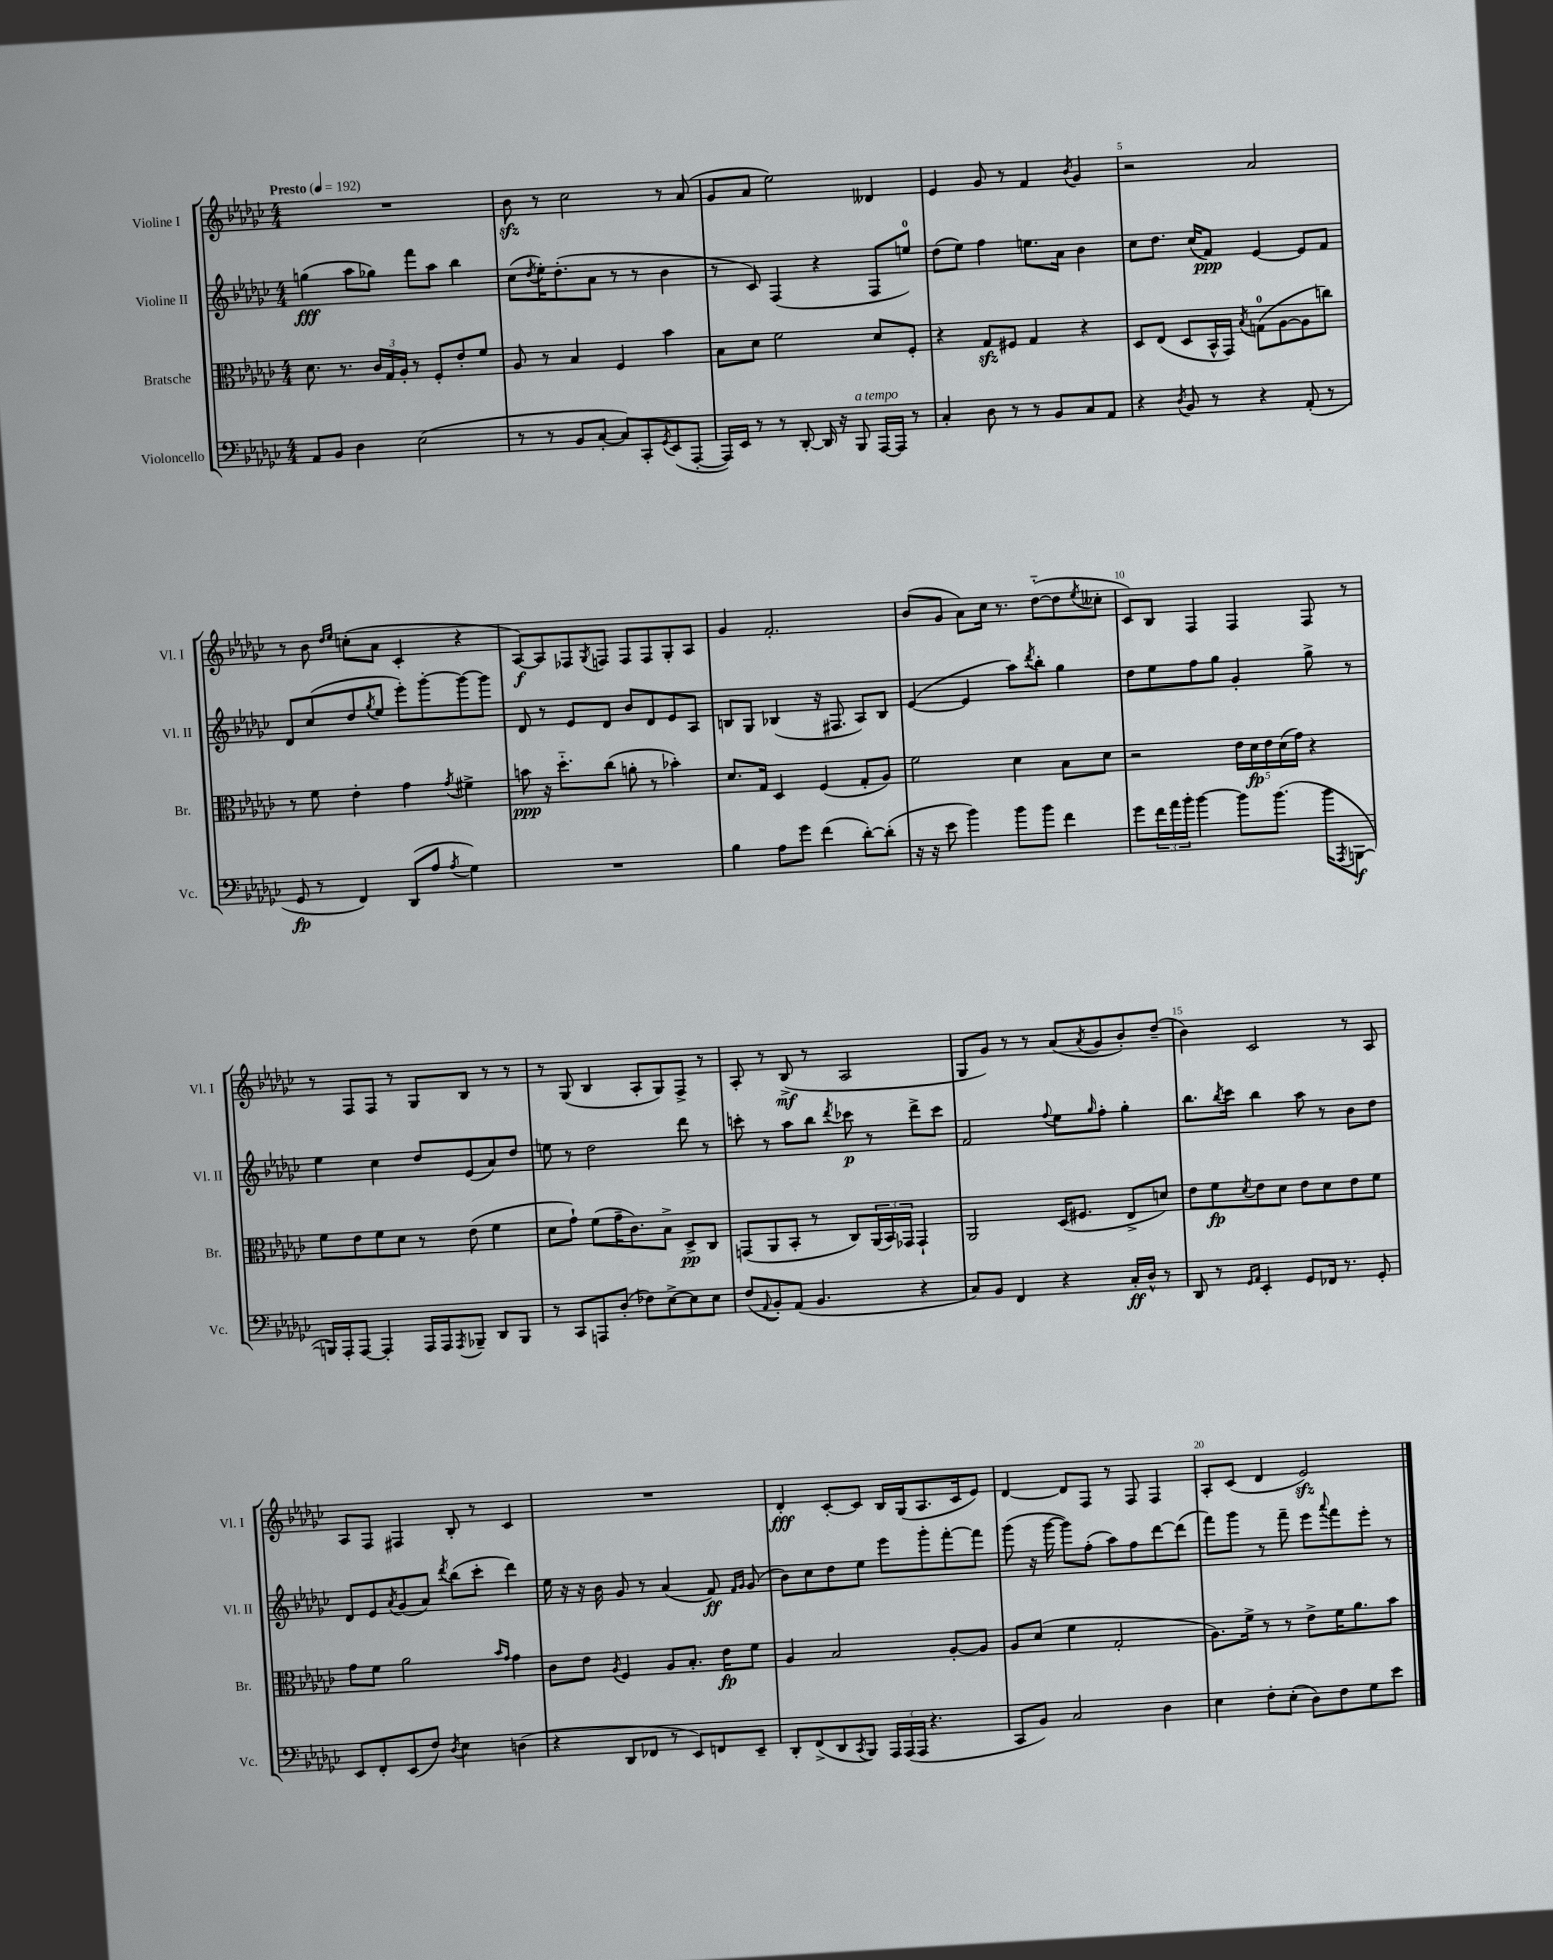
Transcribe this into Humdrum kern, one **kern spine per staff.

**kern	**dynam	**kern	**dynam	**kern	**dynam	**kern	**dynam
*part4	*part4	*part3	*part3	*part2	*part2	*part1	*part1
*staff4	*staff4	*staff3	*staff3	*staff2	*staff2	*staff1	*staff1
*I"Violoncello	*	*I"Bratsche	*	*I"Violine II	*	*I"Violine I	*
*I'Vc.	*	*I'Br.	*	*I'Vl. II	*	*I'Vl. I	*
*clefF4	*	*clefC3	*	*clefG2	*	*clefG2	*
*k[b-e-a-d-g-c-]	*	*k[b-e-a-d-g-c-]	*	*k[b-e-a-d-g-c-]	*	*k[b-e-a-d-g-c-]	*
*M4/4	*	*M4/4	*	*M4/4	*	*M4/4	*
*MM192	*	*MM192	*	*MM192	*	*MM192	*
=1	=1	=1	=1	=1	=1	=1	=1
!	!	!	!	!	!	!LO:TX:a:B:t=Presto	!
8AA-/L	.	8.d-\	.	(4ggn\	fff	1r	.
8BB-/J	.	.	.	.	.	.	.
.	.	8.r	.	.	.	.	.
4D-\	.	.	.	8aa-\L	.	.	.
.	.	24c-/LL	.	8gg-X\J)	.	.	.
.	.	24G-/	.	.	.	.	.
.	.	24A-'/JJ	.	.	.	.	.
(2E-\	.	8r	.	8fff\L	.	.	.
.	.	8F'/L	.	8aa-\J	.	.	.
.	.	8e-'/	.	4bb-\	.	.	.
.	.	8f/J	.	.	.	.	.
=2	=2	=2	=2	=2	=2	=2	=2
8r	.	8A-/	.	(8cc-\L	.	8b-zz\	.
.	.	.	.	8qdd-/	.	.	.
8r	.	8r	.	16ee-'\K)	.	8r	.
.	.	.	.	(8.dd-'\	.	.	.
8BB-/L	.	4B-/	.	.	.	2cc-\	.
[8C-'/J	.	.	.	8a-\J	.	.	.
8C-/L])	.	4F/	.	8r	.	.	.
8CC-'/	.	.	.	8r	.	.	.
8qGG-/	.	.	.	.	.	.	.
(8EE-/	.	4b-\	.	4b-\	.	8r	.
[8AAA-'/J	.	.	.	.	.	(8a-/	.
=3	=3	=3	=3	=3	=3	=3	=3
16AAA-/LL])	.	8B-\L	.	8r	.	8g-/L	.
16EE-/JJ	.	.	.	.	.	.	.
8r	.	8d-\J	.	8c-/)	.	8a-/J	.
8r	.	2f\	.	(4F/	.	2ee-\)	.
[8DD-'/	.	.	.	.	.	.	.
16DD-/]	.	.	.	4r	.	.	.
16r	.	.	.	.	.	.	.
!LO:TX:a:i:t=a tempo	!	!	!	!	!	!	!
8BBB-/	.	.	.	.	.	.	.
[16AAA-/LL	.	8d-/L	.	8F/L	.	4d--X/	.
16AAA-/JJ]	.	.	.	.	.	.	.
8r	.	8F'/J	.	8een/J)	.	.	.
=4	=4	=4	=4	=4	=4	=4	=4
4C-'/	.	4r	.	(8dd-\L	.	4e-/	.
.	.	.	.	8ee-\J)	.	.	.
8D-\	.	8G-zz/L	.	4ff\	.	8g-/	.
8r	.	8F#X/J	.	.	.	8r	.
8r	.	4G-/	.	8.een\L	.	4f/	.
8BB-/L	.	.	.	.	.	.	.
.	.	.	.	16a-\Jk	.	.	.
.	.	.	.	.	.	8qb-/	.
8C-/	.	4r	.	4b-\	.	4g-/	.
8AA-/J	.	.	.	.	.	.	.
=5	=5	=5	=5	=5	=5	=5	=5
4r	.	8D-/L	.	8cc-\L	.	2r	.
.	.	(8E-/J	.	8.dd-\J	.	.	.
8qD-/	.	.	.	.	.	.	.
8BB-/	.	8D-/L	.	.	.	.	.
.	.	.	.	(16cc-/KL	.	.	.
8r	.	16BB-^^/L	.	8f/J)	ppp	.	.
.	.	16GG-/JJ)	.	.	.	.	.
.	.	8qB-/	.	.	.	.	.
4r	.	(8Gn\L	.	[4e-/	.	2a-/	.
.	.	[8A-\	.	.	.	.	.
(8AA-'/	.	8A-\]	.	8e-/L]	.	.	.
8r	.	8ccn\J)	.	8f/J	.	.	.
!!LO:LB:g=z
=6	=6	=6	=6	=6	=6	=6	=6
8GG-/	fp	8r	.	8d-/L	.	8r	.
8r	.	8f\	.	(8cc-/	.	8b-\	.
.	.	.	.	.	.	16qqdd-/LL	.
.	.	.	.	.	.	16qqee-/JJ	.
4FF/)	.	4e-'\	.	8dd-/	.	(8ccn'\L	.
.	.	.	.	8qgg-/	.	.	.
.	.	.	.	8ee-/J	.	8a-\J	.
(8DD-/L	.	4g-\	.	8eee-'\L)	.	4c-'/	.
8A-/J	.	.	.	[8ggg-'\	.	.	.
8qA-/	.	8qg-/	.	.	.	.	.
4G-\)	.	4f#X^\	.	8ggg-\_	.	4r	.
.	.	.	.	8ggg-\J]	.	.	.
=7	=7	=7	=7	=7	=7	=7	=7
1r	.	8bn\	ppp	8d-/	.	[8A-/L)	f
.	.	16r	.	8r	.	8A-/]	.
.	.	8.dd-\L	.	.	.	.	.
.	.	.	.	8e-/L	.	8F-X/	.
.	.	.	.	.	.	8qG-/	.
.	.	(8cc-\J	.	8d-/J	.	8Fn/J	.
.	.	8an'\	.	8b-/L	.	8F/L	.
.	.	8r	.	8d-/	.	8F/	.
.	.	4b-X'\)	.	8e-/	.	8G-'/	.
.	.	.	.	8A-/J	.	8A-/J	.
=8	=8	=8	=8	=8	=8	=8	=8
4B-\	.	8.d-/L	.	8Bn/L	.	4g-/	.
.	.	.	.	8G-/J	.	.	.
.	.	16G-/Jk	.	.	.	.	.
8A-\L	.	4D-/	.	(4B-X/	.	2.f'/	.
8g-\J	.	.	.	.	.	.	.
(4f\	.	(4F/	.	16r	.	.	.
.	.	.	.	8.F#X/	.	.	.
[8d-'\L)	.	8G-'/L	.	8A-/L)	.	.	.
(8d-'\J]	.	8A-/J)	.	8B-/J	.	.	.
=9	=9	=9	=9	=9	=9	=9	=9
16r	.	2f\	.	([4e-/	.	(8b-/L	.
16r	.	.	.	.	.	.	.
8e-\	.	.	.	.	.	8g-/J	.
4b-\)	.	.	.	4e-/]	.	8a-\L)	.
.	.	.	.	.	.	16cc-\Jk	.
.	.	.	.	.	.	8.r	.
8b-\L	.	4d-\	.	8aa-\L)	.	.	.
.	.	.	.	8qddd-/	.	.	.
8b-\J	.	.	.	8bb-'\J	.	([8dd-\L	.
4f\	.	8B-\L	.	4gg-\	.	8dd-\]	.
.	.	.	.	.	.	8qee-/	.
.	.	8d-\J	.	.	.	8cc--X'\J	.
=10	=10	=10	=10	=10	=10	=10	=10
8g-\L	.	2r	.	8dd-\L	.	8c-/L)	.
24f\L	.	.	.	8ee-\	.	8B-/J	.
24a-\	.	.	.	.	.	.	.
24b-'\JJ	.	.	.	.	.	.	.
[4b-\	.	.	.	8ff\	.	4F/	.
.	.	.	.	8gg-\J	.	.	.
8b-\L]	.	20e-\LL	.	4g-'/	.	4F/	.
.	.	20d-\	fp	.	.	.	.
.	.	20e-\	.	.	.	.	.
(8.b-\J	.	.	.	.	.	.	.
.	.	(20d-\	.	.	.	.	.
.	.	20g-\JJ)	.	.	.	.	.
.	.	4r	.	8gg-^\	.	8F/	.
16b-\KL	.	.	.	.	.	.	.
8qAAA-/	.	.	.	.	.	.	.
[8BBBn\J	f	.	.	8r	.	8r	.
!!LO:LB:g=z
=11	=11	=11	=11	=11	=11	=11	=11
16BBBn/LL])	.	8f\L	.	4ee-\	.	8r	.
16AAA-'/J	.	.	.	.	.	.	.
[8AAA-/J	.	8e-\	.	.	.	8F/L	.
4AAA-'/]	.	8f\	.	4cc-\	.	8F/J	.
.	.	8d-\J	.	.	.	8r	.
16AAA-/LL	.	8r	.	8dd-/L	.	8G-/L	.
16AAA-/J	.	.	.	.	.	.	.
8qAAA-/	.	.	.	.	.	.	.
8BBB-X~/J	.	(8e-\	.	(8e-/	.	8B-/J	.
8DD-/L	.	4f\	.	8a-/)	.	8r	.
8BBB-/J	.	.	.	8dd-/J	.	8r	.
=12	=12	=12	=12	=12	=12	=12	=12
8r	.	8d-\L	.	8een\	.	8r	.
8CC-/L	.	8g-`\J)	.	8r	.	(8G-/	.
8AAAn/	.	(8f\L	.	2dd-\	.	4B-/	.
(8D-'/J	.	16g-~\K	.	.	.	.	.
.	.	8.c-\)	.	.	.	.	.
8F-X\L)	.	.	.	.	.	8A-'/L	.
[8E-^\	.	8B-^\J	.	.	.	8G-/)	.
8E-\]	.	8D-^/L	pp	8ddd-\	.	8F^/J	.
8E-\J	.	8C-/J	.	8r	.	8r	.
=13	=13	=13	=13	=13	=13	=13	=13
(8F/L	.	(8GGn/L	.	8cccn'\	.	8A-'/	.
8qqAA-/	.	.	.	.	.	.	.
8BB-'/)	.	8AA-/	.	8r	.	8r	.
(8AA-/J	.	8BB-'/J	.	8aa-\L	.	(8B-^/	mf
4.BB-/	.	8r	.	8bb-\J	.	8r	.
.	.	.	.	8qddd-/	.	.	.
.	.	8C-/L)	.	8ccc-X\	p	2A-/	.
.	.	(24AA-/L	.	8r	.	.	.
.	.	24BB-/)	.	.	.	.	.
.	.	24GG-X/JJ	.	.	.	.	.
4r	.	4GG-`/	.	8ddd-^\L	.	.	.
.	.	.	.	8ccc-\J	.	.	.
=14	=14	=14	=14	=14	=14	=14	=14
8C-/L)	.	2AA-/	.	2f/	.	8G-/L	.
8BB-/J	.	.	.	.	.	8g-/J)	.
4FF/	.	.	.	.	.	8r	.
.	.	.	.	.	.	8r	.
.	.	.	.	8qqff/	.	.	.
4r	.	(16D-/KL	.	8ee-\L	.	(8a-/L	.
.	.	8.F#X/J	.	.	.	.	.
.	.	.	.	16qqgg-/	.	8qa-/	.
.	.	.	.	8ff'\J	.	8g-/	.
16C-'/LL	ff	8E-^/L	.	4gg-'\	.	8b-'/)	.
16D-^^/JJ	.	.	.	.	.	.	.
8r	.	8dn/J)	.	.	.	(8dd-~/J	.
=15	=15	=15	=15	=15	=15	=15	=15
8DD-/	.	8e-\L	.	8.bb-\L	.	4b-\)	.
8r	.	8f\	fp	.	.	.	.
.	.	.	.	8qbb-/	.	.	.
.	.	.	.	16ccc-\Jk	.	.	.
16qqGG-/LL	.	.	.	.	.	.	.
16qqAA-/JJ	.	8qd-/	.	.	.	.	.
4EE-'/	.	8e-\	.	4bb-\	.	2c-/	.
.	.	8d-\J	.	.	.	.	.
8GG-/L	.	8e-\L	.	8aa-\	.	.	.
16FF-X/Jk	.	8d-\	.	8r	.	.	.
8.r	.	.	.	.	.	.	.
.	.	8e-\	.	8b-\L	.	8r	.
8GG-'/	.	8f\J	.	8dd-\J	.	8A-/	.
!!LO:LB:g=z
=16	=16	=16	=16	=16	=16	=16	=16
8EE-/L	.	8g-\L	.	8d-/L	.	8A-/L	.
8FF'/	.	8f\J	.	8e-/	.	8F/J	.
.	.	.	.	8qa-/	.	.	.
(8EE-/	.	2a-\	.	(8g-/	.	4F#X/	.
8F/J)	.	.	.	8a-/J)	.	.	.
8qD-/	.	.	.	8qddd-/	.	.	.
4E-\	.	.	.	(8bb-\L	.	8B-'/	.
.	.	.	.	8ccc-'\J	.	8r	.
.	.	16qqb-/LL	.	.	.	.	.
.	.	16qqg-/JJ	.	.	.	.	.
(4Dn\	.	4g-\	.	4ddd-\)	.	4c-/	.
=17	=17	=17	=17	=17	=17	=17	=17
4r	.	8c-\L	.	16ee-\	.	1r	.
.	.	.	.	16r	.	.	.
.	.	8e-\J	.	16r	.	.	.
.	.	.	.	16b-\	.	.	.
.	.	8qA-/	.	.	.	.	.
8DD-/L	.	4F/	.	8g-/	.	.	.
8FF-X/J	.	.	.	8r	.	.	.
8r	.	8A-/L	.	(4a-/	.	.	.
8EE-/L)	.	8.B-'/J	.	.	.	.	.
8FFn/	.	.	.	8f/)	ff	.	.
.	.	16e-\KL	fp	.	.	.	.
.	.	.	.	16qqf/LL	.	.	.
.	.	.	.	16qqg-/JJ	.	.	.
8EE-~/J	.	8f\J	.	(8g-/	.	.	.
=18	=18	=18	=18	=18	=18	=18	=18
8DD-'/L	.	4A-/	.	8b-\L)	.	4d-'/	fff
(8FF^/	.	.	.	8cc-\	.	.	.
8DD-/	.	2B-/	.	8dd-\	.	[8c-'/L	.
8qCC-/	.	.	.	.	.	.	.
8BBB-/J)	.	.	.	8ee-\J	.	8c-/J]	.
24AAA-/LL	.	.	.	8eee-\L	.	16B-/LL	.
(24AAA-/	.	.	.	.	.	.	.
.	.	.	.	.	.	(16G-/J	.
24AAA-/JJ	.	.	.	.	.	.	.
4.r	.	.	.	8ggg-'\	.	8.A-/	.
.	.	[8A-'/L	.	[8fff'\	.	.	.
.	.	.	.	.	.	16c-/k	.
.	.	8A-/J]	.	8fff\J]	.	8e-/J)	.
=19	=19	=19	=19	=19	=19	=19	=19
8CC-/L	.	8A-/L	.	(8ggg-\	.	[4d-/	.
8BB-/J)	.	(8d-/J	.	16r	.	.	.
.	.	.	.	[16ggg-\	.	.	.
2C-/	.	4f\	.	8ggg-\L])	.	8d-/L]	.
.	.	.	.	(8ff'\J	.	8F/J	.
.	.	2G-'/	.	8aa-\L)	.	8r	.
.	.	.	.	8ff\	.	8F/	.
4D-\	.	.	.	[8ddd-\	.	4F/	.
.	.	.	.	(8ddd-\J]	.	.	.
=20	=20	=20	=20	=20	=20	=20	=20
4E-\	.	8.A-\L)	.	8fff\L)	.	8A-'/L	.
.	.	.	.	8ggg-\J	.	(8c-/J	.
.	.	16f^\Jk	.	.	.	.	.
8F'\L	.	8r	.	8r	.	4d-/	.
(8E-'\J	.	8r	.	8fff~\	.	.	.
8D-\L)	.	8e-^\L	.	8eee-\L	.	2e-zz/)	.
.	.	.	.	8qqaaa-/	.	.	.
8F\	.	16f\K	.	8fff\	.	.	.
.	.	8.a-\	.	.	.	.	.
8G-\	.	.	.	8eee-'\J	.	.	.
8e-\J	.	8b-\J	.	8r	.	.	.
==	==	==	==	==	==	==	==
*-	*-	*-	*-	*-	*-	*-	*-
